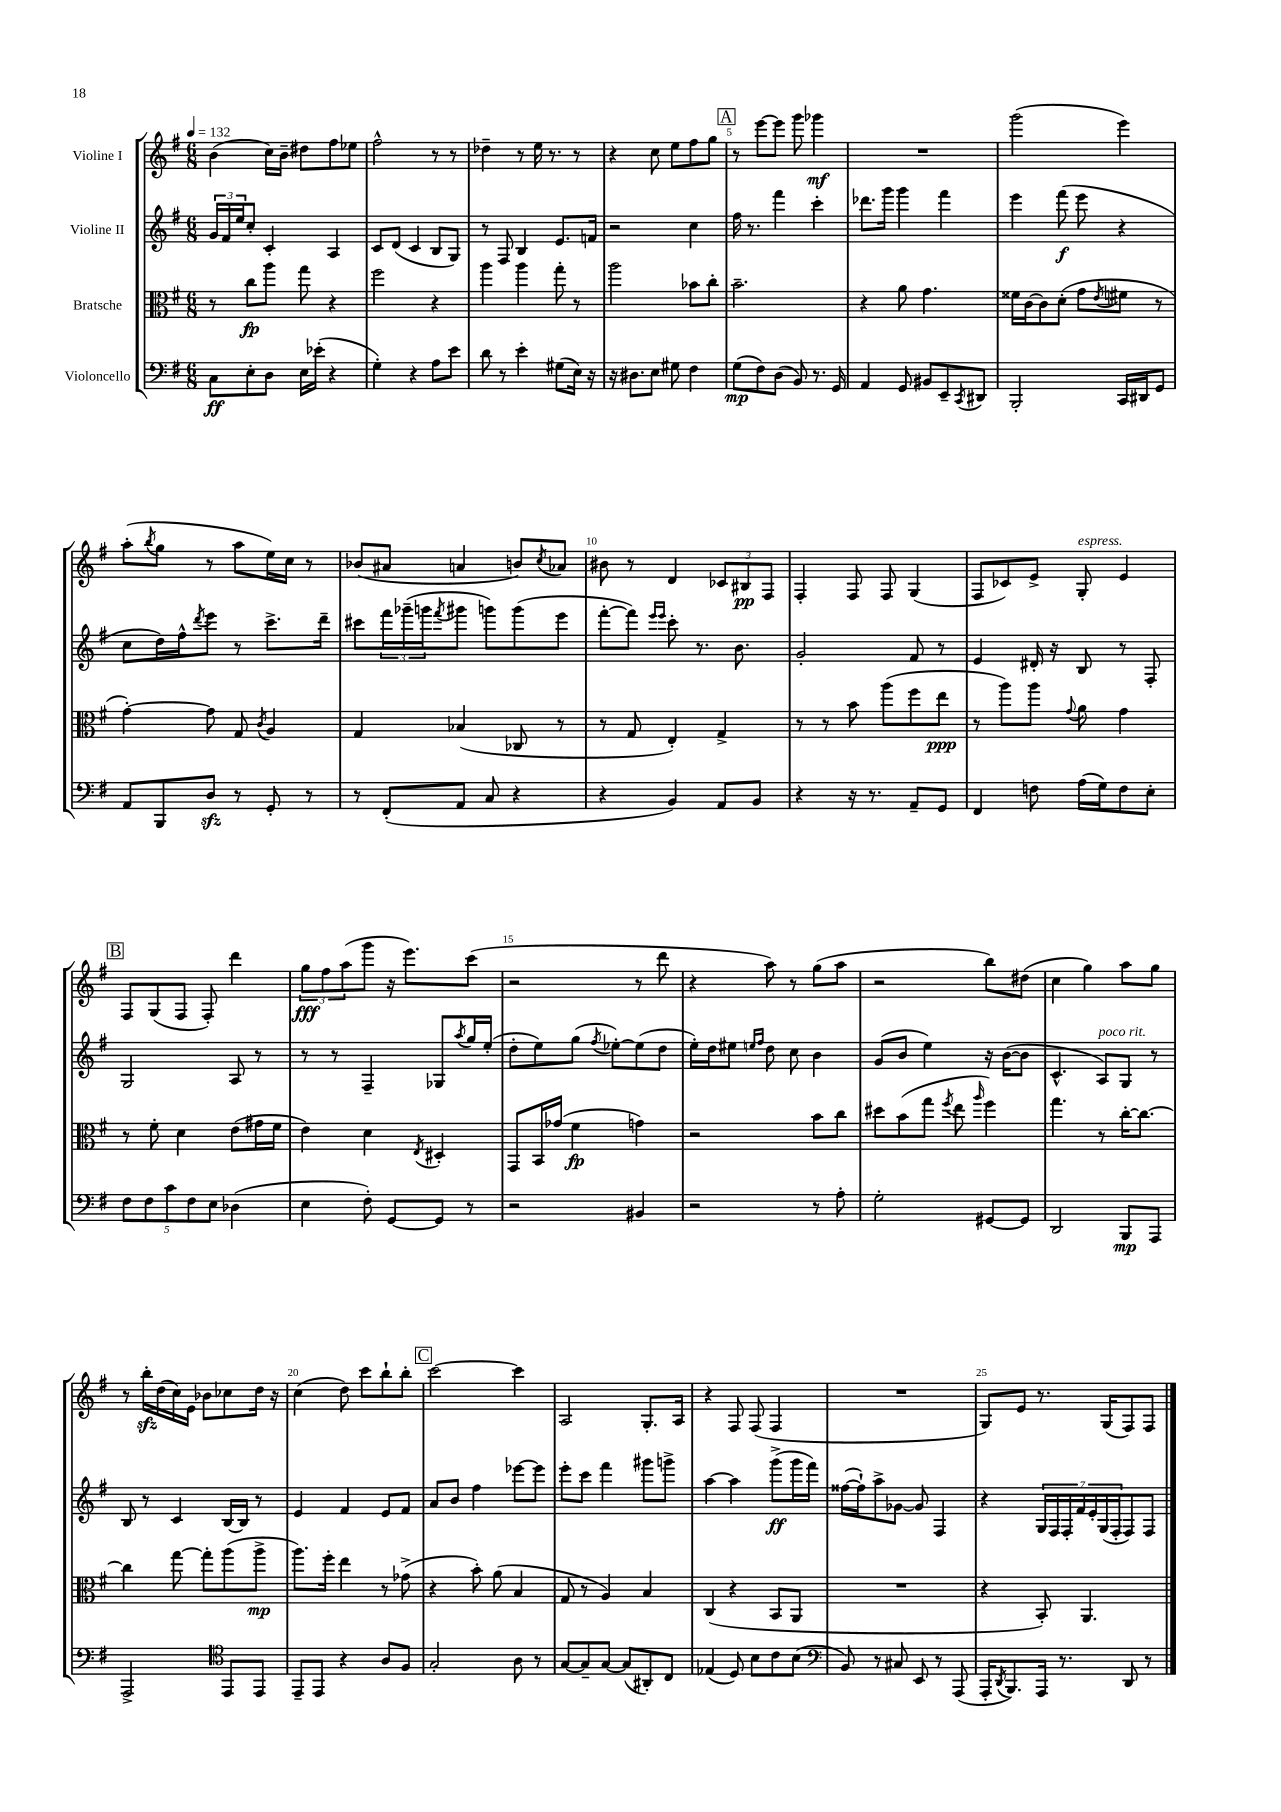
<<
\new StaffGroup <<
\new Staff = "s0" \with { instrumentName = "Violine I" } {
    \clef treble \key g \major \numericTimeSignature \time 6/8 \tempo 4 = 132
    b'4( c''16) b'16-- dis''8 fis''8 ees''8 |
    fis''2-^ r8 r8 |
    des''4-- r8 e''16 r8. r8 |
    r4 c''8 e''8 fis''8 g''8 |
    \mark \markup { \box "A" } r8 e'''8~ e'''8 g'''8 ges'''4\mf |
    R2. |
    g'''2( e'''4) |
    a''8-.( \acciaccatura { b''8 } g''8 r8 a''8 e''16) c''16 r8 |
    bes'8( ais'8 a'4 b'8) \acciaccatura { c''8 } aes'8 |
    bis'8 r8 d'4 \tuplet 3/2 { ces'8 bis8\pp fis8 } |
    fis4-. fis8 fis8 g4( |
    fis8 ces'8) e'8-> g8-.^\markup { \italic "espress." } e'4 |
    \mark \markup { \box "B" } fis8 g8( fis8 fis8-.) d'''4 |
    \tuplet 3/2 { g''8\fff fis''8 a''8( } g'''8 r16 e'''8.) c'''8( |
    r2 r8 d'''8 |
    r4 a''8) r8 g''8( a''8 |
    r2 b''8) dis''8( |
    c''4 g''4) a''8 g''8 |
    r8 b''16-.\sfz d''16( c''16) e'16 bes'8 ces''8 d''16 r16 |
    c''4( d''8) c'''8 b''8-! b''8-. |
    \mark \markup { \box "C" } c'''2~ c'''4 |
    a2 g8.-. a16 |
    r4 fis8 fis8( fis4 |
    R2. |
    g8) e'8 r8. g16( fis8) fis8 \bar "|." |
}
\new Staff = "s1" \with { instrumentName = "Violine II" } {
    \clef treble \key g \major \numericTimeSignature \time 6/8
    \tuplet 3/2 { g'16 fis'16 e''16 } c''8-. c'4-. a4 |
    c'8 d'8( c'4 b8 g8) |
    r8 fis8 b4 e'8. f'16 |
    r2 c''4 |
    \mark \markup { \box "A" } fis''16 r8. fis'''4 c'''4-. |
    des'''8. g'''16 g'''4 fis'''4 |
    e'''4 fis'''8\f( e'''8 r4 |
    c''8 d''16) fis''16-^ \acciaccatura { d'''8 } e'''8 r8 c'''8.-> d'''16-- |
    cis'''8 \tuplet 3/2 { fis'''16 ges'''16--( g'''16 } \acciaccatura { fis'''8 } gis'''8 g'''8) g'''8( e'''8 |
    fis'''8~-. fis'''8) \grace { e'''16 e'''16 } c'''8-. r8. b'8. |
    g'2-. fis'8 r8 |
    e'4 dis'16-. r16 b8 r8 fis8-. |
    \mark \markup { \box "B" } g2 a8 r8 |
    r8 r8 fis4-- ges8 \acciaccatura { a''8 } g''16 e''16-.( |
    d''8-. e''8) g''8( \acciaccatura { fis''8 } ees''8~-.) ees''8( d''8 |
    e''16-.) d''16 eis''8 \grace { e''16 fis''16 } d''8 c''8 b'4 |
    g'8( b'8 e''4) r16 b'16~( b'8 |
    c'4.-^ a8^\markup { \italic "poco rit." }) g8 r8 |
    b8 r8 c'4 b16~ b16 r8 |
    e'4 fis'4 e'8 fis'8 |
    \mark \markup { \box "C" } a'8 b'8 fis''4 ees'''8~ ees'''8 |
    e'''8-. c'''8 fis'''4 gis'''8 g'''8-> |
    a''4~ a''4 g'''8->\ff( g'''16 fis'''16) |
    fisis''16~( fisis''16-!) a''8-> ges'8~ ges'8 fis4 |
    r4 \tuplet 7/4 { g16 fis16 fis16-. fis'16 e'16-. g16( fis16-. } fis8) fis8 \bar "|." |
}
\new Staff = "s2" \with { instrumentName = "Bratsche" } {
    \clef alto \key g \major \numericTimeSignature \time 6/8
    r8 c''8\fp a''8 g''8 r4 |
    fis''2 r4 |
    a''4 a''4 g''8-. r8 |
    a''2 bes'8 c''8-. |
    \mark \markup { \box "A" } b'2.-- |
    r4 a'8 g'4. |
    fisis'16 c'16~ c'8 d'8-.( g'8 \acciaccatura { e'8 } fis'8 r8 |
    g'4~-.) g'8 g8 \acciaccatura { c'8 } a4 |
    g4 bes4( ces8 r8 |
    r8 g8 e4-.) g4-> |
    r8 r8 b'8 a''8( fis''8 e''8\ppp |
    r8 a''8) a''8 \appoggiatura { g'8 } a'8 g'4 |
    \mark \markup { \box "B" } r8 fis'8-. d'4 e'8( gis'16 fis'16 |
    e'4) d'4 \acciaccatura { e8 } dis4-. |
    g,8 b,16 ges'16( fis'4\fp g'4) |
    r2 b'8 c''8 |
    dis''8 b'8( g''8 \acciaccatura { fis''8 } e''8 \grace { a''16 } fis''4) |
    g''4. r8 c''16~-. c''8.~ |
    c''4 g''8~ g''8-. a''8( a''8->\mp |
    a''8.) fis''16-. e''4 r8 ges'8->( |
    \mark \markup { \box "C" } r4 b'8-.) a'8( b4 |
    g8 r8 a4) b4 |
    c4( r4 b,8 a,8 |
    R2. |
    r4 b,8-.) a,4. \bar "|." |
}
\new Staff = "s3" \with { instrumentName = "Violoncello" } {
    \clef bass \key g \major \numericTimeSignature \time 6/8
    c8\ff e8-. d8 e16 ees'16-.( r4 |
    g4-.) r4 a8 e'8 |
    d'8 r8 e'4-. gis8( e16) r16 |
    r16 dis8. e8 gis8 fis4 |
    \mark \markup { \box "A" } g8\mp( fis8) d8( b,8) r8. g,16 |
    a,4 g,8 bis,8 e,8-- \acciaccatura { c,8 } dis,8 |
    b,,2-. c,16 dis,16 g,8 |
    a,8 b,,8 d8\sfz r8 g,8-. r8 |
    r8 fis,8-.( a,8 c8 r4 |
    r4 b,4) a,8 b,8 |
    r4 r16 r8. a,8-- g,8 |
    fis,4 f8 a16( g16) f8 e8-. |
    \mark \markup { \box "B" } \tuplet 5/4 { fis8 fis8 c'8 fis8 e8 } des4( |
    e4 fis8-.) g,8~ g,8 r8 |
    r2 bis,4 |
    r2 r8 a8-. |
    g2-. gis,8~ gis,8 |
    d,2 b,,8\mp a,,8 |
    a,,2-> \clef tenor e,8 e,8 |
    e,8-- e,8 r4 a8 fis8 |
    \mark \markup { \box "C" } g2-. a8 r8 |
    g8~ g8-- g8~ g8( ais,8-.) c8 |
    ees4( d8) b8 c'8 b8( |
    \clef bass b,8) r8 cis8 e,8 r8 a,,8( |
    a,,16-. \acciaccatura { d,8 } b,,8.) a,,16 r8. d,8 r8 \bar "|." |
}
>>
>>
\layout { \context { \Score \override BarNumber.break-visibility = ##(#f #t #t) barNumberVisibility = #(every-nth-bar-number-visible 5) } }
